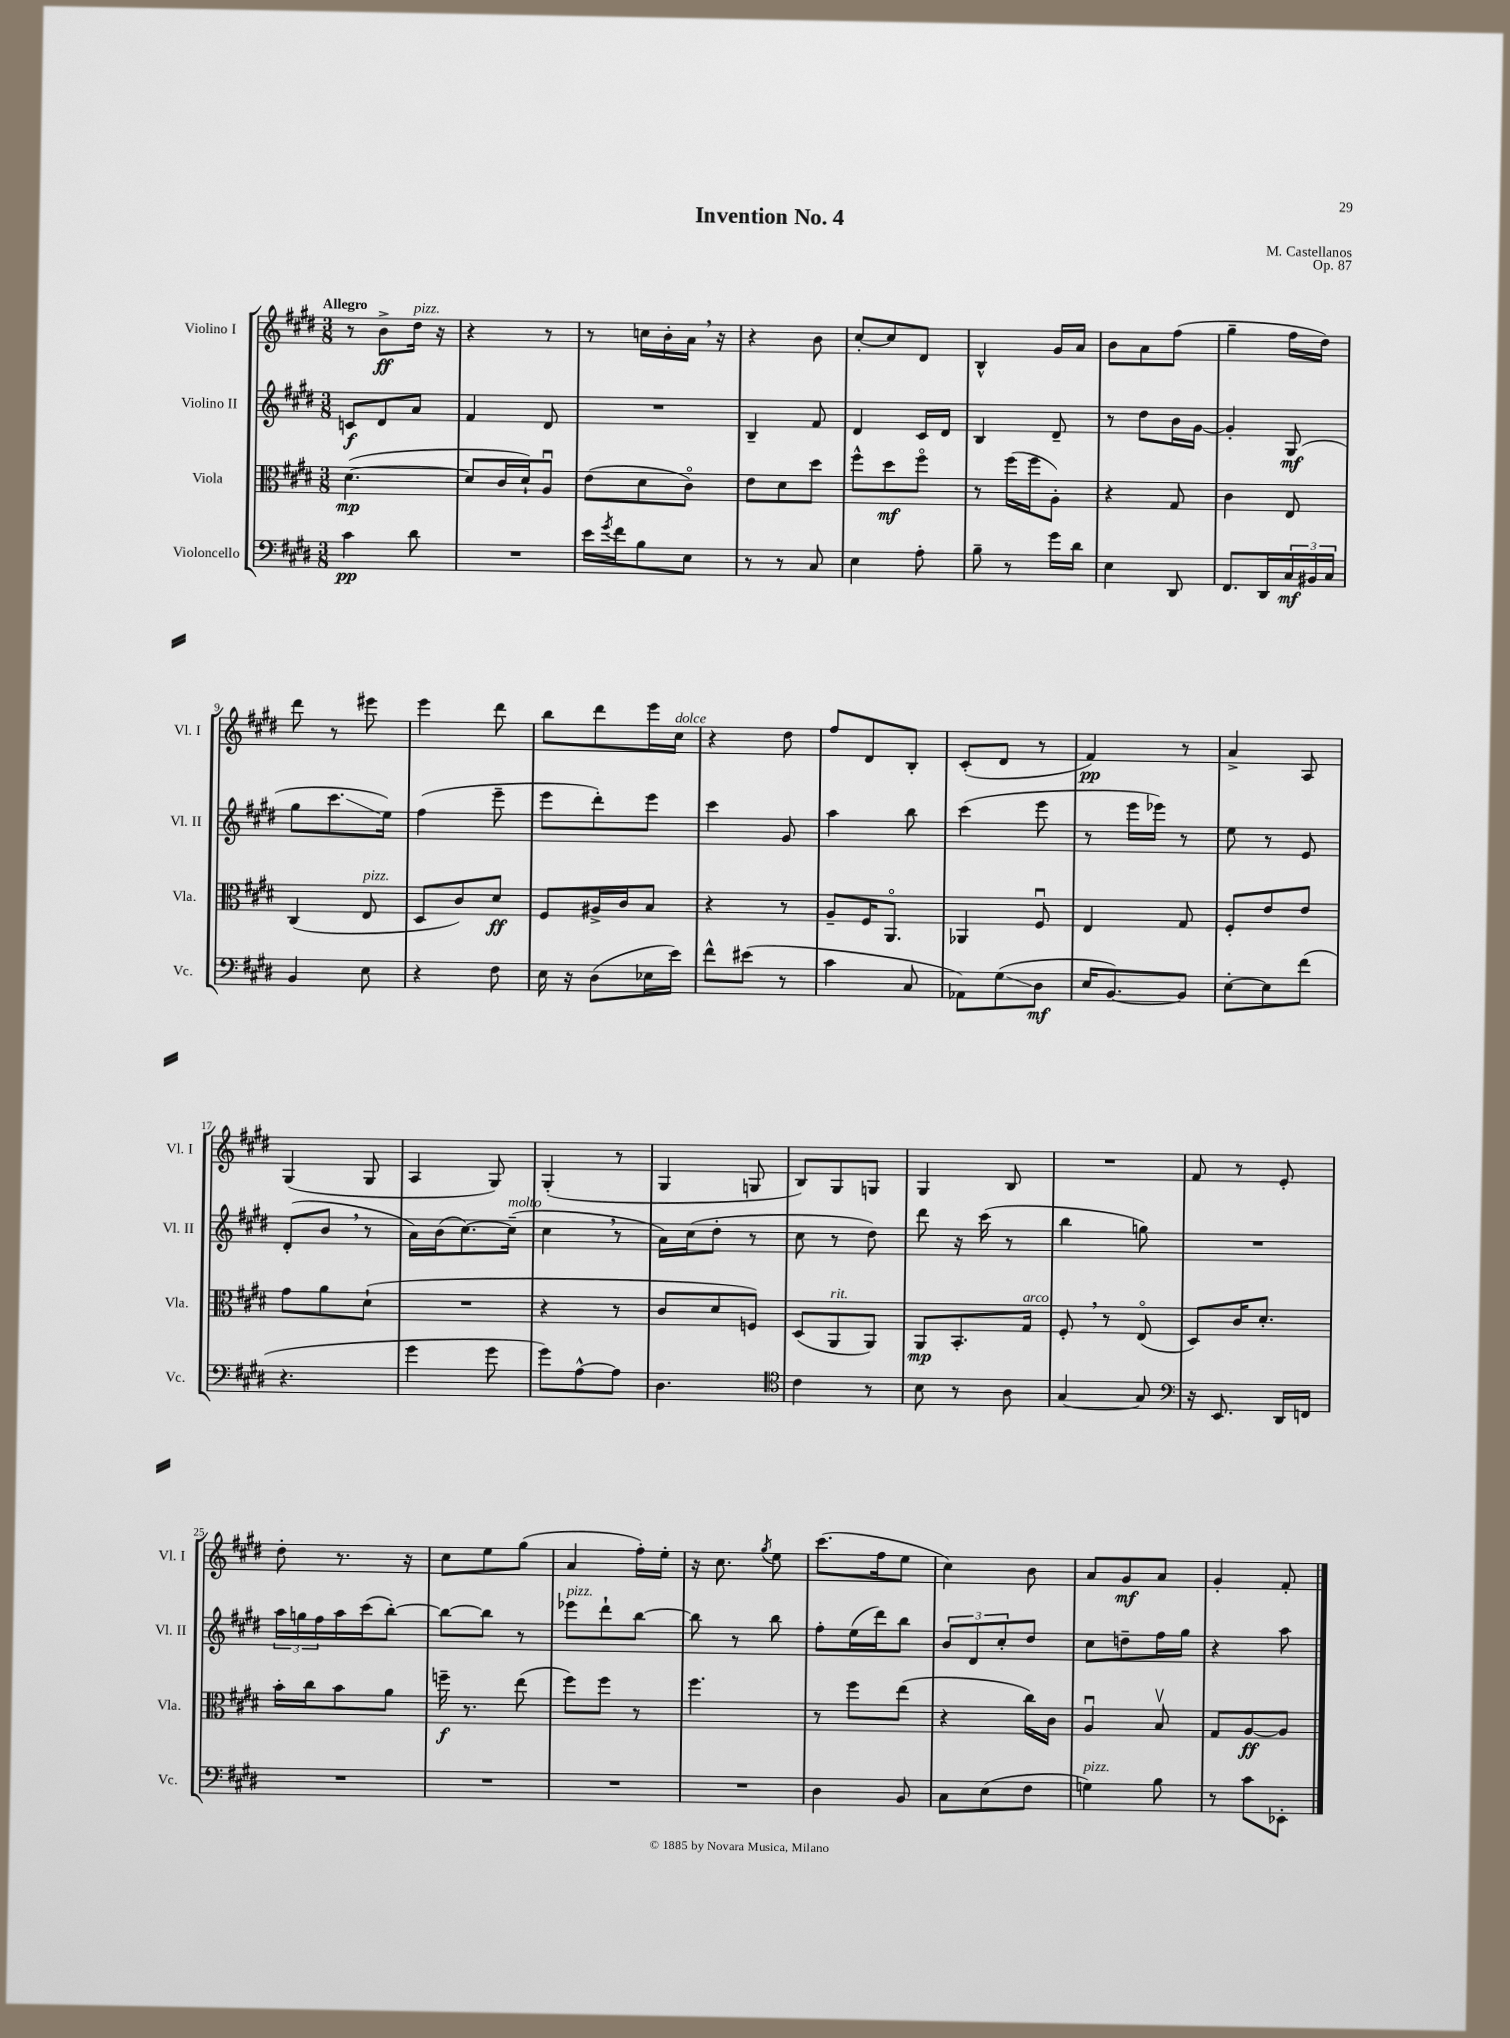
\header { title = "Invention No. 4" composer = "M. Castellanos" opus = "Op. 87" }
<<
\new StaffGroup <<
\new Staff = "s0" \with { instrumentName = "Violino I" shortInstrumentName = "Vl. I" } {
    \clef treble \key e \major \numericTimeSignature \time 3/8 \tempo "Allegro"
    r8 b'8->\ff dis''16^\markup { \italic "pizz." } r16 |
    r4 r8 |
    r8 c''16 b'16-. a'16 \breathe r16 |
    r4 b'8 |
    cis''8~-. cis''8 dis'8 |
    b4-^ gis'16 a'16 |
    b'8 a'8 fis''8( |
    gis''4-- fis''16 dis''16) |
    dis'''8 r8 eis'''8 |
    e'''4 dis'''8 |
    b''8 dis'''8 e'''16 cis''16^\markup { \italic "dolce" } |
    r4 dis''8 |
    fis''8 dis'8 b8-. |
    cis'8-.( dis'8 r8 |
    fis'4\pp) r8 |
    a'4-> a8 |
    gis4( gis8 |
    a4 gis8) |
    gis4-.( r8 |
    gis4 g8 |
    b8) gis8 g8 |
    gis4 b8 |
    R4. |
    fis'8 r8 e'8-. |
    dis''8-. r8. r16 |
    cis''8 e''8 gis''8( |
    a'4 fis''16-.) e''16-. |
    r16 cis''8. \acciaccatura { gis''8 } e''8 |
    cis'''8.( fis''16 e''8 |
    cis''4) b'8 |
    a'8 gis'8\mf a'8 |
    gis'4-. fis'8-. \bar "|." |
}
\new Staff = "s1" \with { instrumentName = "Violino II" shortInstrumentName = "Vl. II" } {
    \clef treble \key e \major \numericTimeSignature \time 3/8
    c'8\f dis'8 a'8 |
    fis'4 dis'8 |
    R4. |
    b4-- fis'8 |
    dis'4 cis'16 dis'16 |
    b4 dis'8-- |
    r8 dis''8 b'16 gis'16~ |
    gis'4-. gis8\mf( |
    gis''8 cis'''8.\glissando e''16) |
    fis''4( e'''8-- |
    e'''8 dis'''8-.) e'''8 |
    cis'''4 gis'8 |
    a''4 b''8 |
    cis'''4( e'''8 |
    r8 e'''16 ees'''16) r8 |
    e''8 r8 e'8 |
    dis'8-.( b'8 \breathe r8 |
    a'16) b'16( cis''8.~) cis''16--^\markup { \italic "molto" }( |
    cis''4 \breathe r8 |
    a'16) cis''16( dis''8-. r8 |
    cis''8 r8 dis''8) |
    dis'''8 r16 cis'''16( r8 |
    b''4 g''8) |
    R4. |
    \tuplet 3/2 { a''16 g''16 fis''16 } a''16 cis'''16( b''8~-.) |
    b''8~ b''8 r8 |
    ees'''8^\markup { \italic "pizz." } dis'''8-! b''8~ |
    b''8 r8 b''8 |
    fis''8-. e''16( dis'''16) b''8 |
    \tuplet 3/2 { b'8 dis'8 cis''8-. } dis''8 |
    cis''8 d''8-- fis''16 gis''16 |
    r4 a''8 \bar "|." |
}
\new Staff = "s2" \with { instrumentName = "Viola" shortInstrumentName = "Vla." } {
    \clef alto \key e \major \numericTimeSignature \time 3/8
    dis'4.~\mp( |
    dis'8 cis'16 dis'16-!) a8\downbow |
    e'8( dis'8 cis'8\flageolet) |
    e'8 dis'8 dis''8 |
    fis''8-^ dis''8\mf fis''8\flageolet |
    r8 fis''16( fis''16 a8-.) |
    r4 gis8 |
    cis'4 e8 |
    cis4( e8^\markup { \italic "pizz." } |
    dis8 cis'8) dis'8\ff |
    fis8 ais16-> cis'16 b8 |
    r4 r8 |
    a8-- fis16 a,8.\flageolet |
    aes,4 fis8\downbow |
    e4 gis8 |
    fis8-. e'8 e'8 |
    gis'8 a'8 dis'8-!( |
    R4. |
    r4 r8 |
    cis'8 dis'8 f8) |
    dis8( a,8^\markup { \italic "rit." } a,8) |
    a,8\mp b,8.-. gis16^\markup { \italic "arco" } |
    fis8-. \breathe r8 e8\flageolet( |
    dis8) cis'16 dis'8.-. |
    b'16-. cis''16 b'8 a'8 |
    f''16--\f r8. e''8( |
    fis''8) fis''8 r8 |
    fis''4. |
    r8 fis''8 e''8( |
    r4 cis''16) cis'16 |
    a4\downbow b8\upbow |
    gis8 a8~\ff a8 \bar "|." |
}
\new Staff = "s3" \with { instrumentName = "Violoncello" shortInstrumentName = "Vc." } {
    \clef bass \key e \major \numericTimeSignature \time 3/8
    cis'4\pp dis'8 |
    R4. |
    e'16 \acciaccatura { gis'8 } fis'16 b8 e8 |
    r8 r8 cis8 |
    e4 a8-. |
    b8-- r8 gis'16 dis'16 |
    e4 dis,8 |
    fis,8. dis,16 \tuplet 3/2 { cis16\mf bis,16 cis16 } |
    b,4 e8 |
    r4 fis8 |
    e16 r16 dis8( ees16 e'16) |
    fis'8-^ eis'8( r8 |
    cis'4 cis8 |
    aes,8) gis8\glissando( dis8\mf |
    e16 b,8.~) b,8 |
    e8~-. e8 fis'8( |
    r4. |
    gis'4 gis'8 |
    gis'8) a8~-^ a8 |
    dis4. |
    \clef tenor cis'4 r8 |
    b8 r8 a8 |
    gis4~ gis8 |
    \clef bass r16 e,8. dis,16 f,16 |
    R4. |
    R4. |
    R4. |
    R4. |
    dis4 b,8 |
    cis8 e8( fis8 |
    g4^\markup { \italic "pizz." }) b8 |
    r8 cis'8 ees,8-. \bar "|." |
}
>>
>>
